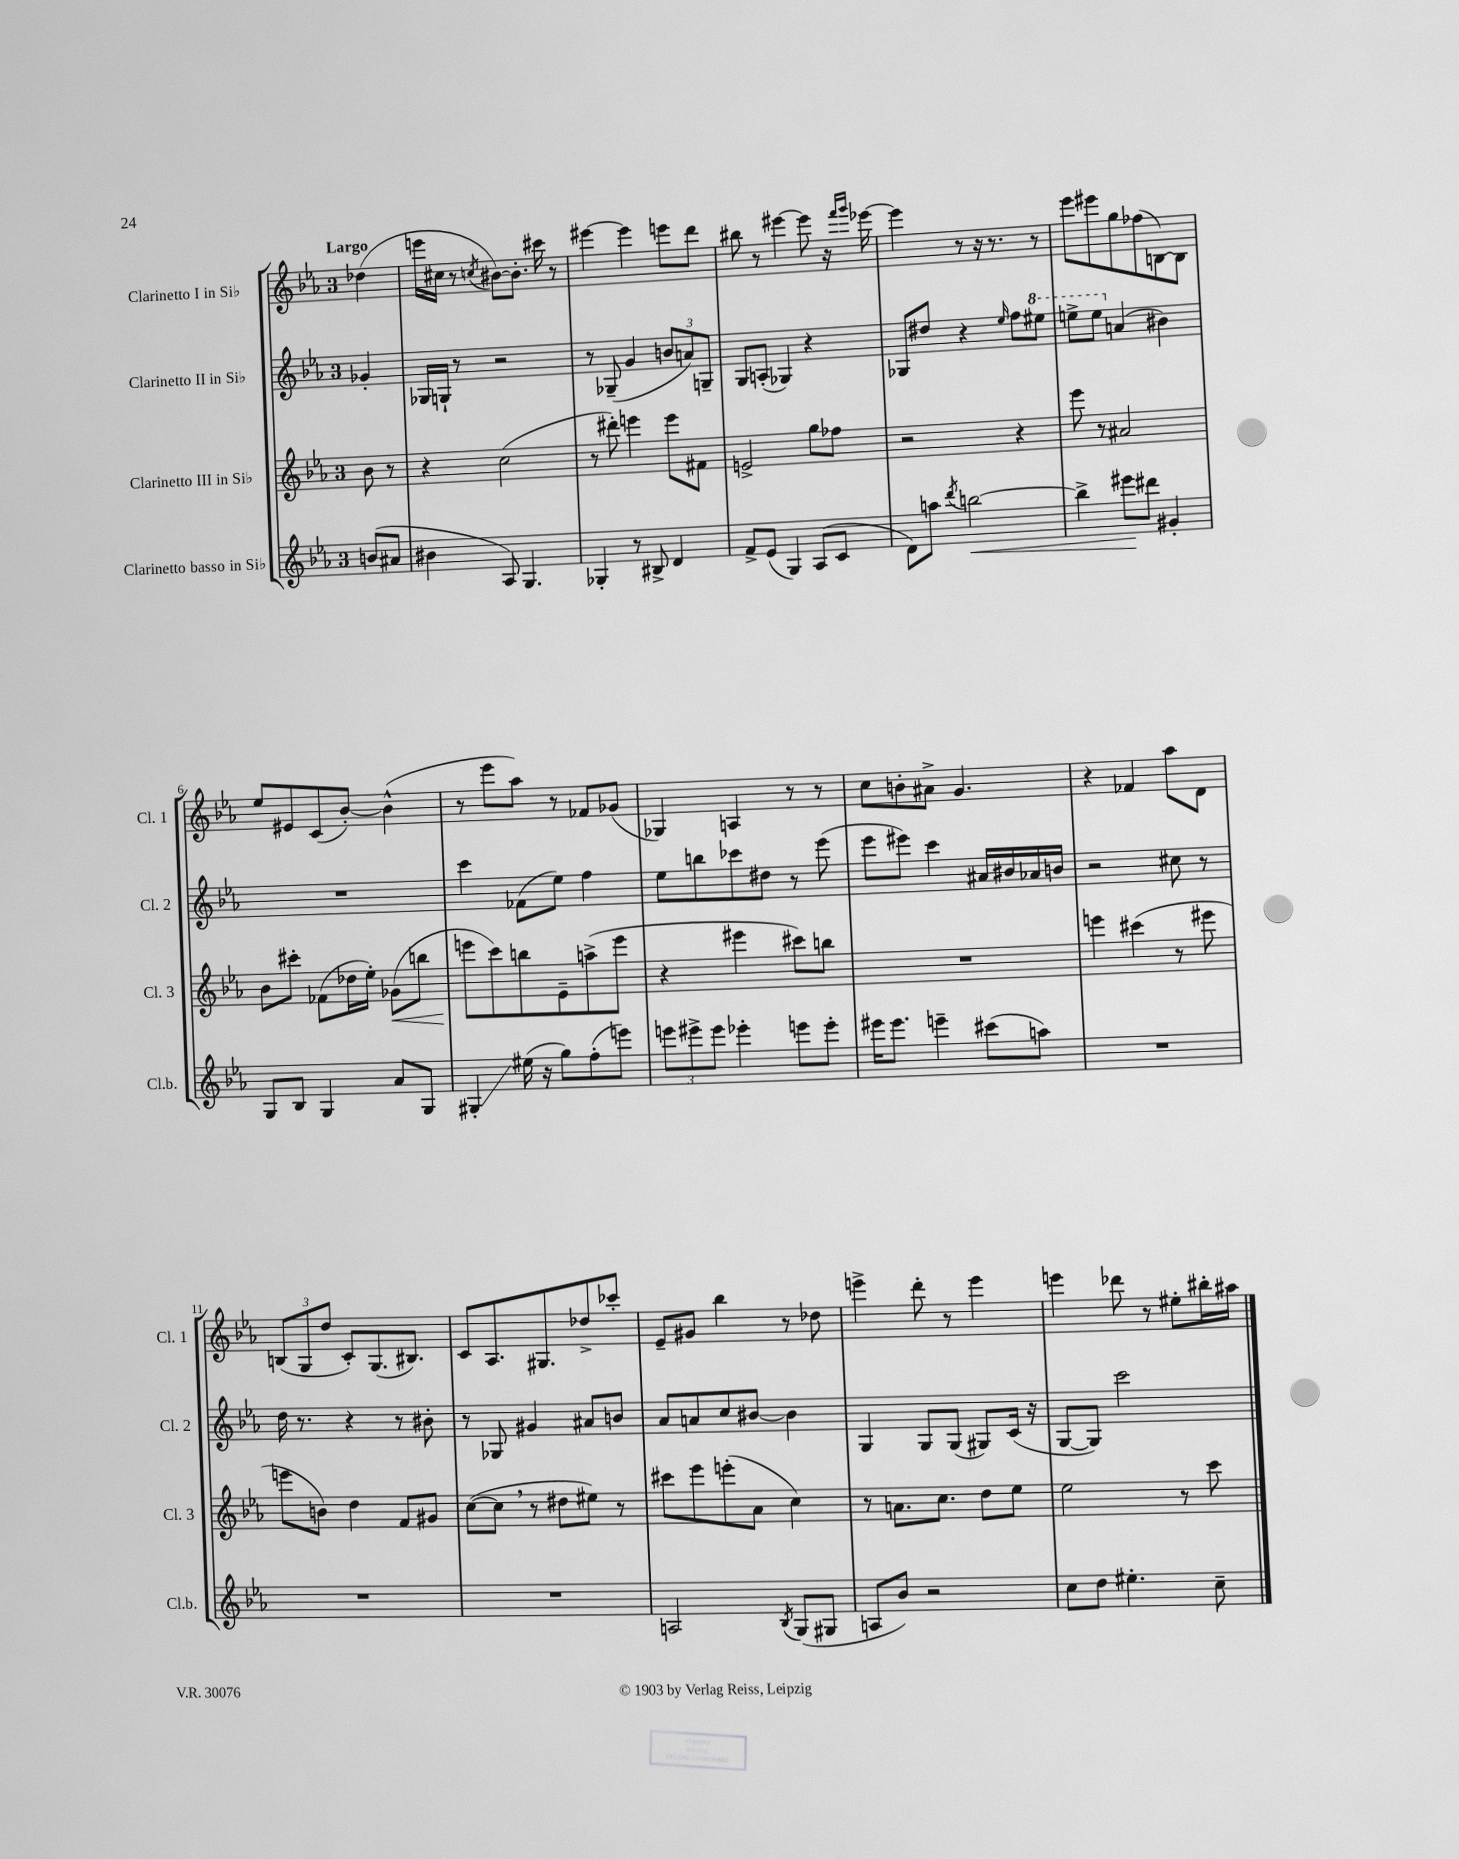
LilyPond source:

<<
\new StaffGroup <<
\new Staff = "s0" \with { instrumentName = "Clarinetto I in Sib" shortInstrumentName = "Cl. 1" } {
    \clef treble \key ees \major \once \override Staff.TimeSignature.style = #'single-digit \time 3/4 \partial 4 \tempo "Largo"
    des''4( |
    e'''16 cis''16 r8 \acciaccatura { c''8 } bis'8~) bis'8.-. cis'''16 r8 |
    eis'''4~ eis'''4 e'''8 d'''8 |
    bis''8 r8 eis'''4~ eis'''8 r16 \grace { f'''16 g'''16 } ees'''16~ |
    ees'''4 r8 r16 r8. r8 |
    ees'''8 eis'''8 g''8 fes''8( b8~) b8 |
    ees''8 eis'8 c'8( bes'8~-.) bes'4-^( |
    r8 ees'''8 aes''8) r8 fes'8 ges'8( |
    ges4) a4 r8 r8 |
    c''8 b'8-. ais'8-> g'4. |
    r4 fes'4 aes''8 d'8 |
    \tuplet 3/2 { b8( g8 d''8 } c'8-.) g8.( bis8.) |
    c'8 aes8. gis8. des''8-> ces'''8-. |
    ees'8-- gis'8 bes''4 r8 des''8 |
    e'''4-> d'''8-. r8 e'''4 |
    e'''4 des'''8 r8 eis''8-. bis''16-. ais''16 \bar "|." |
}
\new Staff = "s1" \with { instrumentName = "Clarinetto II in Sib" shortInstrumentName = "Cl. 2" } {
    \clef treble \key ees \major \once \override Staff.TimeSignature.style = #'single-digit \time 3/4 \partial 4
    ges'4-. |
    ges16 g16-! r8 r2 |
    r8 ges8--( g'4 \tuplet 3/2 { b'8 a'8) g8-- } |
    g8 a8-.( ges4) r4 |
    ges8 dis''8 r4 \grace { ees''16 } f''8 \ottava #1 eis'''8 |
    e'''8-> e'''8 \ottava #0 a'4( bis'4) |
    R2. |
    c'''4 fes'8( ees''8) f''4 |
    ees''8 b''8 ces'''8 dis''8 r8 ees'''8( |
    ees'''8 eis'''8) c'''4 ais'16 bis'16 aes'16 b'16 |
    r2 cis''8 r8 |
    d''16 r8. r4 r8 bis'8-. |
    r8 ges8 gis'4 ais'8 b'8 |
    aes'8 a'8 c''8 bis'8~ bis'4 |
    g4 g8 g8( gis8) c'16( r16 |
    g8~ g8) c'''2 \bar "|." |
}
\new Staff = "s2" \with { instrumentName = "Clarinetto III in Sib" shortInstrumentName = "Cl. 3" } {
    \clef treble \key ees \major \once \override Staff.TimeSignature.style = #'single-digit \time 3/4 \partial 4
    bes'8 r8 |
    r4 c''2( |
    r8 dis'''8-.) e'''4 e'''8 fis'8 |
    e'2-> g''8 fes''8 |
    r2 r4 |
    ees'''8 r8 ais'2 |
    bes'8 cis'''8-. fes'8( des''16 ees''16-.) ges'8\<( b''8 |
    e'''8\! c'''8) b''8 ees'8-- a''8->( e'''8 |
    r4 eis'''4 cis'''8) b''8 |
    R2. |
    e'''4 cis'''4( r8 eis'''8 |
    e'''8 b'8) d''4 f'8 gis'8 |
    c''8~( c''8 \breathe r8 dis''8 eis''8) r8 |
    cis'''8 ees'''8 e'''8-.( aes'8 c''4) |
    r8 a'8. c''8. d''8 ees''8 |
    ees''2 r8 c'''8 \bar "|." |
}
\new Staff = "s3" \with { instrumentName = "Clarinetto basso in Sib" shortInstrumentName = "Cl.b." } {
    \clef treble \key ees \major \once \override Staff.TimeSignature.style = #'single-digit \time 3/4 \partial 4
    b'8( ais'8 |
    bis'4 aes8) g4. |
    ges4-. r8 bis8-> d'4 |
    f'8-> ees'8( g4) aes8( c'8 |
    d'8) a''8 \acciaccatura { d'''8 } b''2~\< |
    b''4-> eis'''8\! dis'''8 gis'4-. |
    g8 bes8 g4 aes'8 g8 |
    gis4-.\glissando eis''16( r16 g''8) f''8-.( e'''8) |
    \tuplet 3/2 { e'''8 eis'''8-> eis'''8 } ees'''4-. e'''8 e'''8-. |
    eis'''16 eis'''8. e'''4-- cis'''8( a''8) |
    R2. |
    R2. |
    R2. |
    a2 \acciaccatura { bes8 } g8( gis8 |
    a8 bes'8) r2 |
    c''8 d''8 eis''4.-. c''8-- \bar "|." |
}
>>
>>
